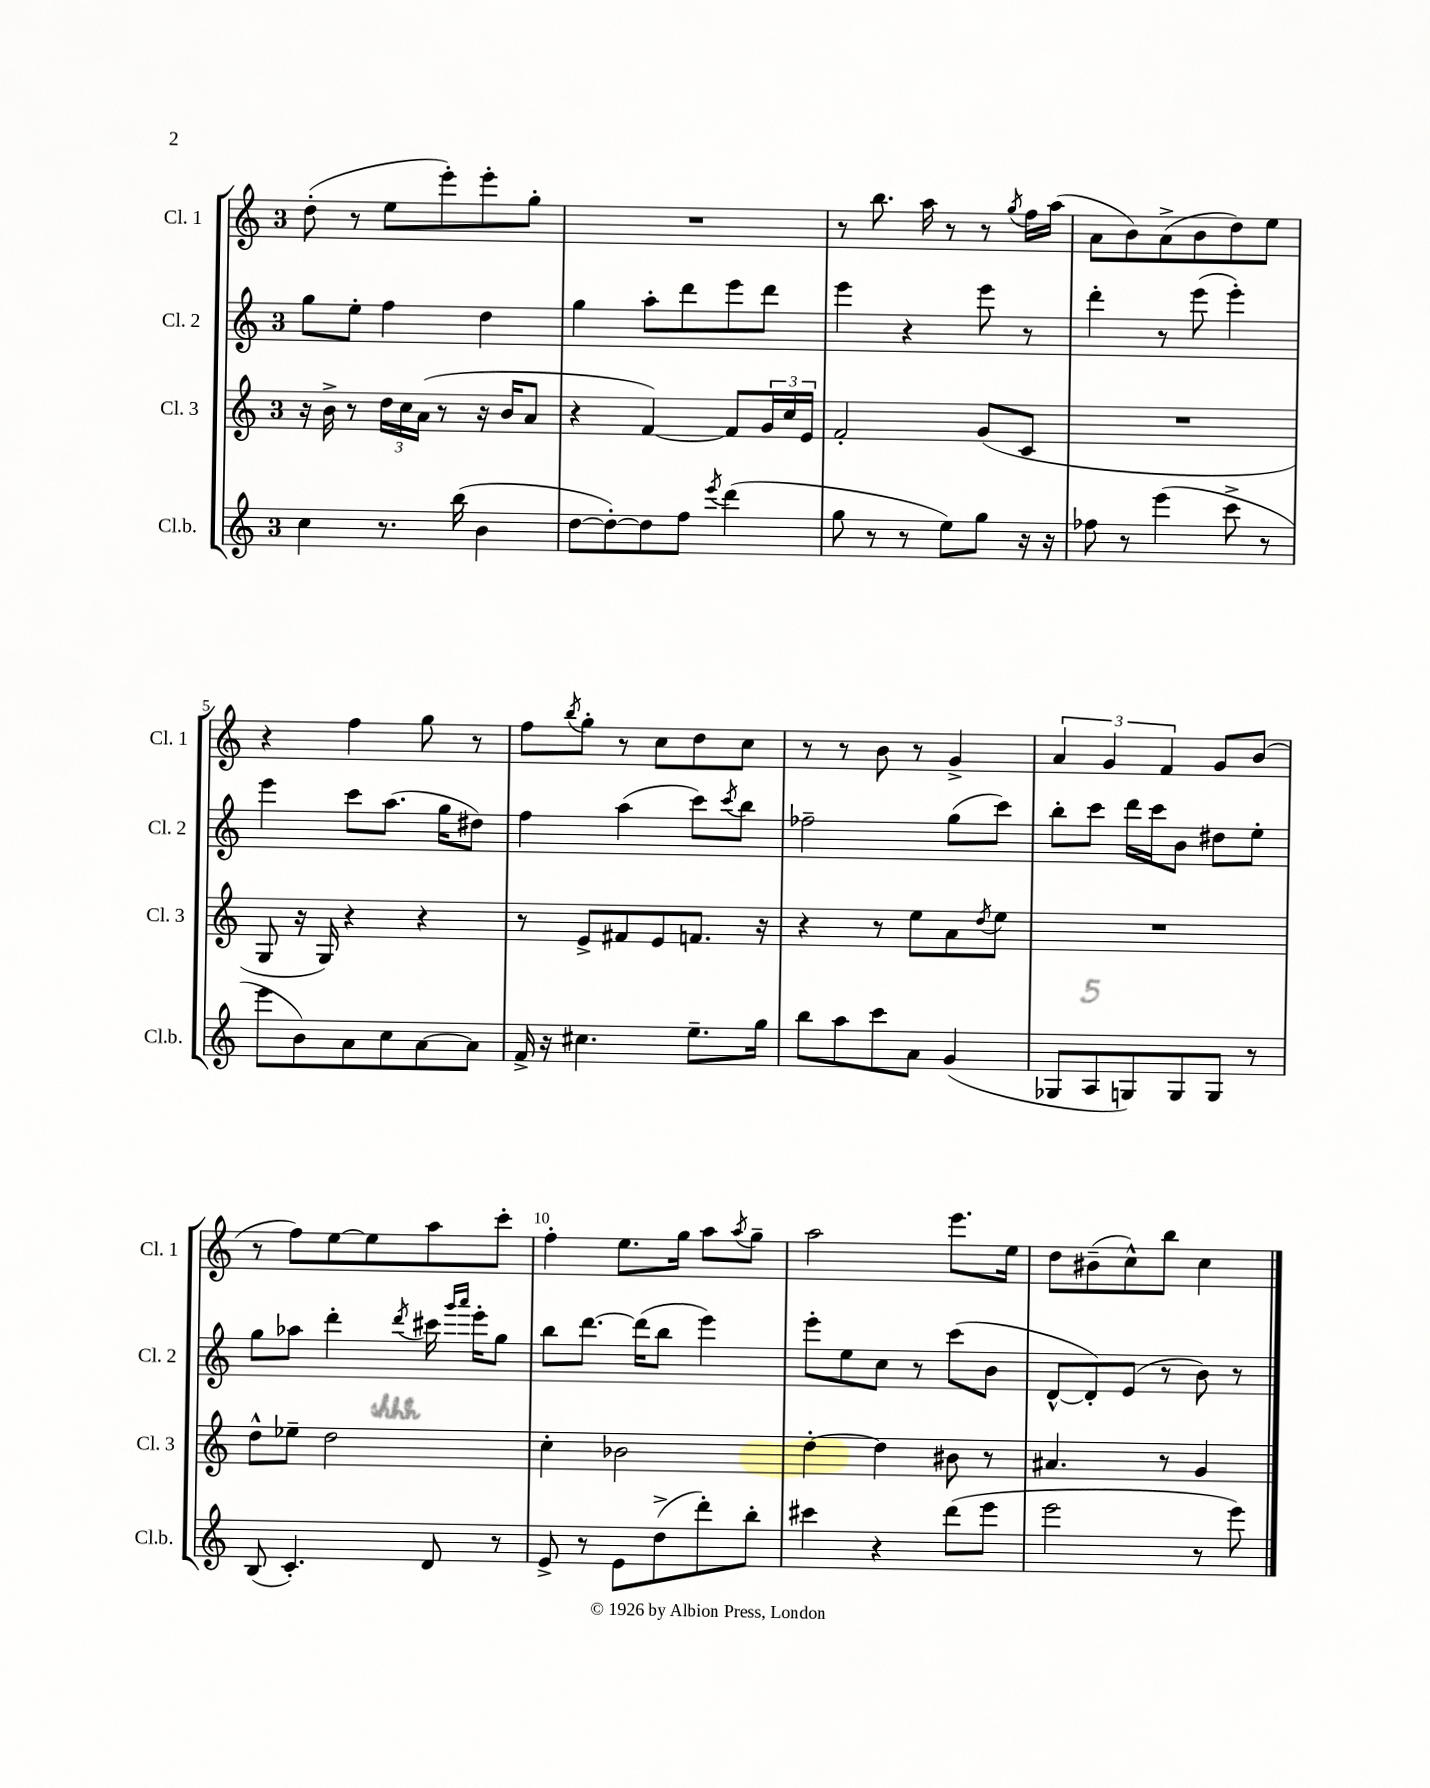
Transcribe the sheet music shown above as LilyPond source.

<<
\new StaffGroup <<
\new Staff = "s0" \with { instrumentName = "Cl. 1" shortInstrumentName = "Cl. 1" } {
    \clef treble \key c \major \once \override Staff.TimeSignature.style = #'single-digit \time 3/4
    d''8-.( r8 e''8 e'''8-.) e'''8-. g''8-. |
    R2. |
    r8 b''8. a''16 r8 r8 \acciaccatura { g''8 } f''16 a''16( |
    a'8 b'8) a'8->( b'8 d''8) e''8 |
    r4 f''4 g''8 r8 |
    f''8 \acciaccatura { b''8 } g''8-. r8 c''8 d''8 c''8 |
    r8 r8 b'8 r8 g'4-> |
    \tuplet 3/2 { a'4 g'4 f'4 } g'8 b'8( |
    r8 f''8) e''8~ e''8 a''8 c'''8-. |
    f''4-. e''8. g''16 a''8 \acciaccatura { a''8 } g''8-- |
    a''2 e'''8. e''16 |
    d''8 bis'8--( c''8-^) b''8 c''4 \bar "|." |
}
\new Staff = "s1" \with { instrumentName = "Cl. 2" shortInstrumentName = "Cl. 2" } {
    \clef treble \key c \major \once \override Staff.TimeSignature.style = #'single-digit \time 3/4
    g''8 e''8-. f''4 d''4 |
    g''4 a''8-. d'''8 e'''8 d'''8 |
    e'''4 r4 e'''8 r8 |
    d'''4-. r8 e'''8( e'''4-.) |
    e'''4 c'''8 a''8.( g''16 dis''8) |
    f''4 a''4( c'''8) \acciaccatura { c'''8 } b''8 |
    fes''2-- g''8( c'''8) |
    b''8-. c'''8 d'''16 c'''16 b'8 dis''8 e''8-. |
    g''8 aes''8 d'''4-. \acciaccatura { d'''8 } cis'''16 \grace { g'''16 a'''16 } e'''16-. g''8 |
    b''8 d'''8.~ d'''16( b''8 e'''4) |
    e'''8-. e''8 c''8 r8 c'''8( b'8 |
    d'8~-^ d'8-.) e'8( r8 b'8) r8 \bar "|." |
}
\new Staff = "s2" \with { instrumentName = "Cl. 3" shortInstrumentName = "Cl. 3" } {
    \clef treble \key c \major \once \override Staff.TimeSignature.style = #'single-digit \time 3/4
    r16 b'16-> r8 \tuplet 3/2 { d''16 c''16 a'16( } r8 r16 b'16 a'8 |
    r4 f'4~) f'8 \tuplet 3/2 { g'16 c''16 e'16 } |
    f'2-. g'8( c'8 |
    R2. |
    g8 r16 g16) r4 r4 |
    r8 e'8-> fis'8 e'8 f'8. r16 |
    r4 r8 e''8 a'8 \acciaccatura { d''8 } e''8 |
    R2. |
    d''8-^ ees''8-- d''2 |
    c''4-. bes'2 |
    d''4~-. d''4 bis'8 r8 |
    ais'4. r8 g'4 \bar "|." |
}
\new Staff = "s3" \with { instrumentName = "Cl.b." shortInstrumentName = "Cl.b." } {
    \clef treble \key c \major \once \override Staff.TimeSignature.style = #'single-digit \time 3/4
    c''4 r8. b''16( b'4 |
    d''8~ d''8~-.) d''8 f''8 \acciaccatura { e'''8 } d'''4( |
    g''8 r8 r8 e''8) g''8 r16 r16 |
    fes''8 r8 e'''4( c'''8-> r8 |
    e'''8 b'8) a'8 c''8 a'8~ a'8 |
    f'16-> r16 cis''4. e''8.-- g''16 |
    b''8 a''8 c'''8 a'8 g'4( |
    ges8 a8 g8) g8 g8 r8 |
    b8( c'4.-.) d'8 r8 |
    e'8-> r8 e'8 d''8->( d'''8-.) b''8-. |
    cis'''4 r4 d'''8( e'''8 |
    e'''2 r8 e'''8) \bar "|." |
}
>>
>>
\layout { \context { \Score \override BarNumber.break-visibility = ##(#f #t #t) barNumberVisibility = #(every-nth-bar-number-visible 5) } }
